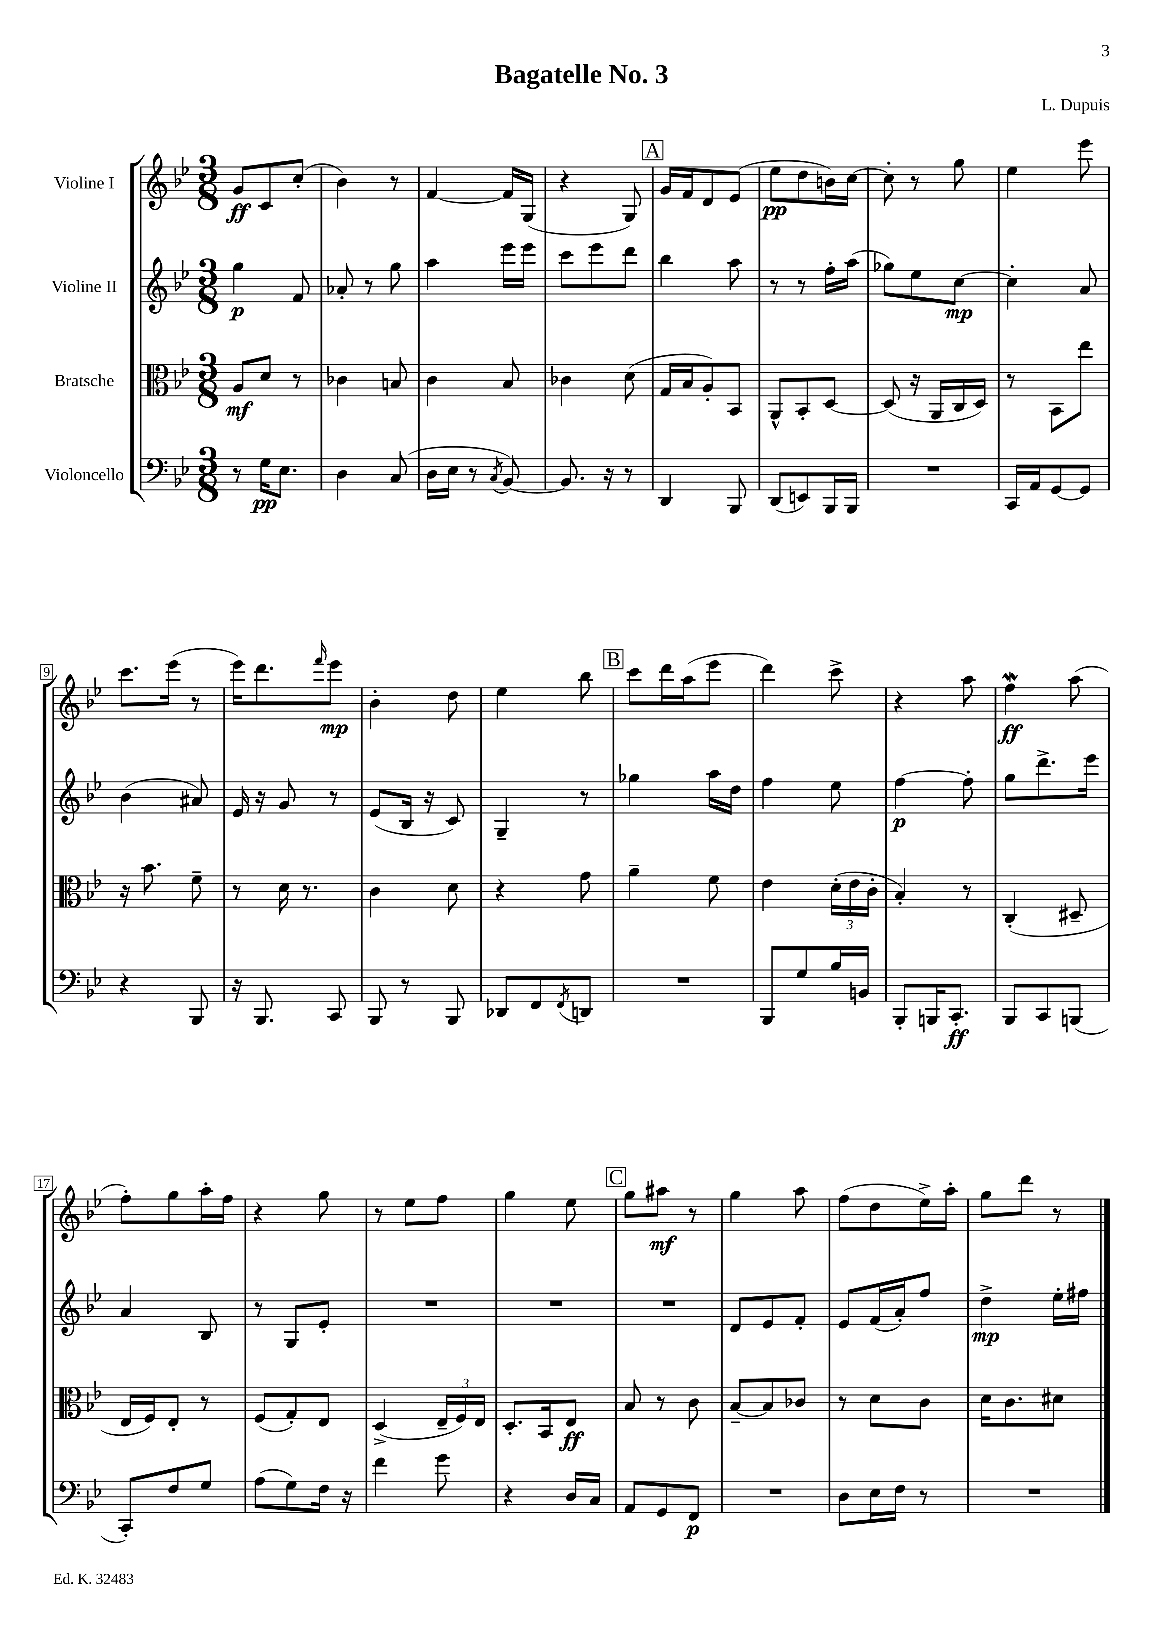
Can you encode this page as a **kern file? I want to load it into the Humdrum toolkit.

**kern	**kern	**kern	**kern
*staff4	*staff3	*staff2	*staff1
*clefF4	*clefC3	*clefG2	*clefG2
*k[b-e-]	*k[b-e-]	*k[b-e-]	*k[b-e-]
*M3/8	*M3/8	*M3/8	*M3/8
8r	8A	4gg	8g
16G	8d	.	8c
8.E-	.	.	.
.	8r	8f	(8cc'
=	=	=	=
4D	4c-	8a-'	4b-)
.	.	8r	.
(8C	8B	8gg	8r
=	=	=	=
16D	4c	4aa	[4f
16E-	.	.	.
8r	.	.	.
8qC	.	.	.
[8BB-)	8B-	16eee-	16f]
.	.	16eee-	(16G
=	=	=	=
8.BB-]	4c-	8ccc	4r
.	.	8eee-	.
16r	.	.	.
8r	(8d	8ddd	8G)
=	=	=	=
4DD	16G	4bb-	16g
.	16B-	.	16f
.	8A')	.	8d
8BBB-	8BB-	8aa	(8e-
=	=	=	=
(8DD	8AA^^	8r	8ee-
8EE)	8BB-'	8r	8dd
16BBB-	[8D	16ff'	16b)
16BBB-	.	(16aa	[16cc
=	=	=	=
4.r	(8D]	8gg-)	8cc']
.	16r	8ee-	8r
.	16AA	.	.
.	16C	[8cc	8gg
.	16D)	.	.
=	=	=	=
16CC	8r	4cc']	4ee-
16AA	.	.	.
[8GG	8BB-	.	.
8GG]	8ee-	8a	8eee-
=	=	=	=
4r	16r	(4b-	8.ccc
.	8.b-	.	.
.	.	.	(16eee-
8BBB-	8f~	8a#)	8r
=	=	=	=
16r	8r	16e-	16eee-)
8.BBB-	.	16r	8.ddd
.	16d	8g	.
.	8.r	.	.
.	.	.	16qqfff
8CC	.	8r	8eee-
=	=	=	=
8BBB-	4c	(8e-	4b-'
8r	.	16B-	.
.	.	16r	.
8BBB-	8d	8c)	8dd
=	=	=	=
8DD-	4r	4G~	4ee-
8FF	.	.	.
8qFF	.	.	.
8DD	8g	8r	8bb-
=	=	=	=
4.r	4a~	4gg-	8ccc
.	.	.	16ddd
.	.	.	(16aa
.	8f	16aa	8eee-
.	.	16dd	.
=	=	=	=
8BBB-	4e-	4ff	4ddd)
8G	.	.	.
16B-	(24d'	8ee-	8ccc^
.	24e-	.	.
16BB	.	.	.
.	24c'	.	.
=	=	=	=
8BBB-'	4B-')	[4ff	4r
16BBB	.	.	.
8.CC'	.	.	.
.	8r	8ff']	8aa
=	=	=	=
8BBB-	(4C'	8gg	4ff
8CC	.	8.ddd^	.
(8BBB	8D#~	.	(8aa
.	.	16eee-	.
=	=	=	=
8CC')	16E-	4a	8ff')
.	16F)	.	.
8F	8E-'	.	8gg
8G	8r	8B-	16aa'
.	.	.	16ff
=	=	=	=
(8A	(8F	8r	4r
8G)	8G')	8G	.
16F	8E-	8e-'	8gg
16r	.	.	.
=	=	=	=
4f	(4D^	4.r	8r
.	.	.	8ee-
8g	24E-~	.	8ff
.	24F)	.	.
.	24E-	.	.
=	=	=	=
4r	8.D'	4.r	4gg
.	16BB-	.	.
16D	8E-	.	8ee-
16C	.	.	.
=	=	=	=
8AA	8B-	4.r	8gg
8GG	8r	.	8aa#
8FF	8c	.	8r
=	=	=	=
4.r	[8B-~	8d	4gg
.	8B-]	8e-	.
.	8c-	8f'	8aa
=	=	=	=
8D	8r	8e-	(8ff
16E-	8d	(16f	8dd
16F	.	16a')	.
8r	8c	8ff	16ee-^)
.	.	.	16aa'
=	=	=	=
4.r	16d	4dd^	8gg
.	8.c	.	.
.	.	.	8ddd
.	8d#	16ee-'	8r
.	.	16ff#	.
==	==	==	==
*-	*-	*-	*-
